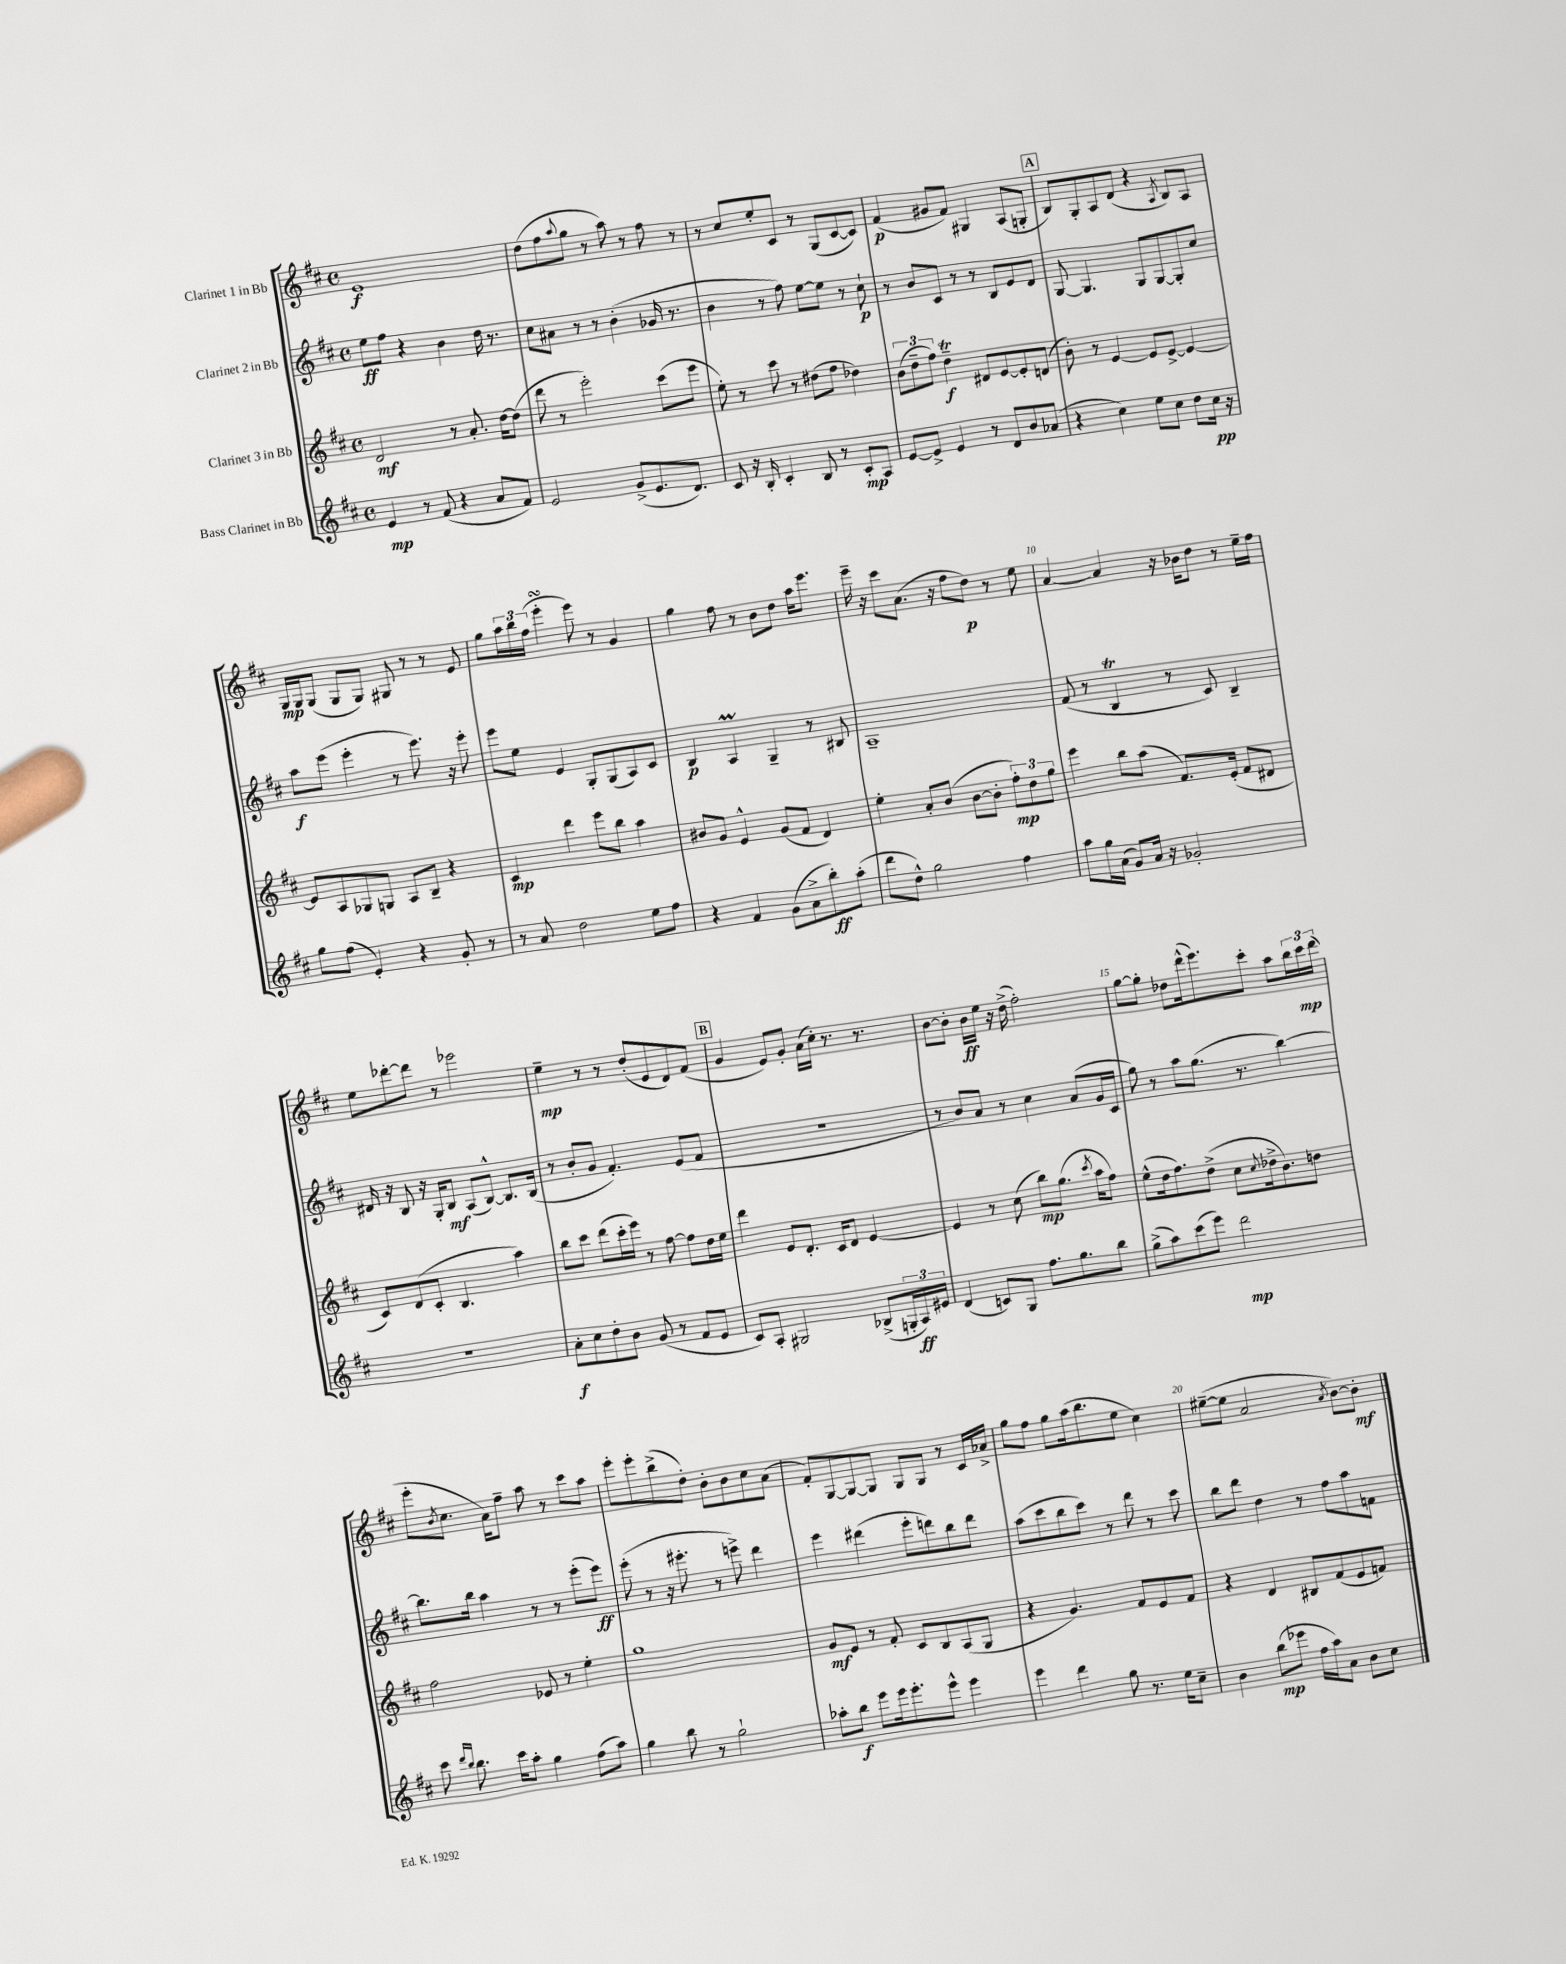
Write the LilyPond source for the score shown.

<<
\new StaffGroup <<
\new Staff = "s0" \with { instrumentName = "Clarinet 1 in Bb" } {
    \clef treble \key d \major \defaultTimeSignature \time 4/4
    e'1\f |
    d''8( fis''8 \appoggiatura { a''8 } g''8 r8 a''8) r8 fis''8 r8 |
    r8 cis''8 e''8-. cis'8 r8 g8( cis'8~ cis'8) |
    fis'4\p( gis'8 fis'8) gis4 a8( g8-. |
    \mark \markup { \box "A" } b8) g8-. a8 d'8( r4 \acciaccatura { a8 } b8) a8 |
    g16\mp g16 g8( g8 g8) gis8 r8 r8 e'8 |
    g''8 \tuplet 3/2 { a''16 b''16 fis''16( } e'''4-.\turn e'''8) r8 g'4 |
    g''4 fis''8 r8 b'8 d''8 a''16 e'''8. |
    e'''16-- r16 cis'''8 a'8.( r16 fis''8 d''8\p) r8 e''8 |
    a'4~ a'4 r16 bes'16 d''8 r8 e''16-- fis''16 |
    e''8 des'''8~-. des'''8 r8 ees'''2 |
    e''4--\mp r8 r8 d''8-.( e'8 d'8) fis'8( |
    \mark \markup { \box "B" } g'4 e'8) g'8-. a'16( cis''16-.) r8. r8. |
    b'8~ b'8-. b'16\ff e''16 r16 d''16->( fis''2-.) |
    g''8~ g''8-. des''8 d'''16-^( e'''8.) cis'''8-. a''8 \tuplet 3/2 { b''16 cis'''16\mp d'''16( } |
    e'''8-. \acciaccatura { b'8 } cis''8. a'16) fis''8-- a''8 r8 cis'''8 a''8 |
    e'''8-. e'''8-. b''8->( d''8-.) b'8-. b'8 cis''8 a'8( |
    fis'8-.) g8~ g8~ g8 g8 g8 r8 cis'16 aes'16-> |
    g''8 fis''8 g''8 a''16( b''8. e''8 cis''4) |
    eis''8~--( eis''8 a'2 \acciaccatura { a'8 } b'8~) b'8-.\mf \bar "|." |
}
\new Staff = "s1" \with { instrumentName = "Clarinet 2 in Bb" } {
    \clef treble \key d \major \defaultTimeSignature \time 4/4
    e''8\ff fis''8 r4 b'4 d''16 r8. |
    cis''8 ais'8 r8 r8 b'4-.( ges'16 r8. |
    b'4 r8 fis''8) e''8~ e''8 r8 cis''8-!\p |
    r8 b'8 cis'8 r8 r8 b8 e'8 d'8 |
    \mark \markup { \box "A" } g8~ g4. g8 g8~ g8-. cis''8 |
    a''8\f e'''8( e'''4-. r8 e'''8.) r16 e'''8-. |
    e'''8 e''8 e'4 g8-. g8( a8) cis'8 |
    b4\p a4\prall g4-- r8 bis8 |
    a1-- |
    fis'8( r8 b4\trill r8 cis'8) b4-- |
    dis'16 r16 b8 r16 g16-. b8\mf a8( b8~-^) b8. b16( |
    r8 b'8-. g'8 fis'4.-.) e'8( fis'8 |
    \mark \markup { \box "B" } r1 |
    r8 b'8) a'8 r8 cis''4 a'8( g'16 cis'16 |
    g''8) r8 a''8 g''8.( r8. b''4~) |
    b''8. b''16 a''4 r8 r8 e'''8-.( e'''8\ff) |
    e'''8-.( r8 r16 eis'''8.-. r8 e'''8->) d'''4 |
    e'''4 dis'''4( e'''8-. d'''8) b''8 d'''8 |
    a''8( cis'''8 b''8 cis'''8) r8 d'''8 r8 cis'''8 |
    b''8 d'''8 d''4 r8 fis''8 a''8 f'8 \bar "|." |
}
\new Staff = "s2" \with { instrumentName = "Clarinet 3 in Bb" } {
    \clef treble \key d \major \defaultTimeSignature \time 4/4
    d'2\mf r8 a'8.-. d''16~ d''8( |
    d'''8 r8 e'''2-.) cis'''8( e'''8 |
    e''8-.) r8 cis'''8 r8 dis''8( fis''8 des''4) |
    \tuplet 3/2 { b'8( d''8-- fis''8) } d''4--\trill\f dis'8 e'8~ e'8-. d'8( |
    \mark \markup { \box "A" } b'8-.) r8 e'4~ e'8 e'8~-> e'4~ |
    e'8 a8 ges8 g8 a8 b8-- r4 |
    cis'4\mp d'''4 e'''8 b''8 a''4 |
    bis'8 g'8 e'4-^ g'8( fis'8 d'4) |
    e''4-. a'8-. b'8( b'8~ b'8-. \tuplet 3/2 { fis''8-.\mp) d''8 g''8 } |
    e'''4 b''8 a''8( fis'8.) e'16-.( fis'8 dis'8 |
    cis'8) d'8( cis'8-. b4. a''4) |
    b''8 cis'''8 d'''8( cis'''16-. e'''16) r8 fis''8~ fis''8 d''16 e''16 |
    \mark \markup { \box "B" } d'''4 e'8 d'8.-. cis'16 d'8 e'4~ |
    e'4 r8 cis''8( b''8\mp) g''8.( \acciaccatura { cis'''8 } a''16 fis''8) |
    e''8-^( d''16 fis''8.) d''8->( cis''8 \appoggiatura { cis''8 } des''16-> b'8.) d''8 |
    fis''2 ees'8 r8 e''4-. |
    g''1 |
    g'8\mf e'8 r8 fis'8-. cis'8 b8 a8( g8 |
    r4 g'4.) fis'8 e'8 fis'8 |
    r4 d'4 bis8 fis'8( e'8 f'8) \bar "|." |
}
\new Staff = "s3" \with { instrumentName = "Bass Clarinet in Bb" } {
    \clef treble \key d \major \defaultTimeSignature \time 4/4
    e'4\mp r8 fis'8( r4 a'8 fis'8) |
    e'2 g'8->( e'8. d'8.) |
    cis'8 r16 b16-. cis'4-. b8 r8 cis'8-.\mp a8 |
    e'8~ e'8-> e'4 r8 d'8 b'8 aes'8( |
    \mark \markup { \box "A" } r4 cis''4) e''8 cis''8 d''8 cis''16\pp r16 |
    g''8 fis''8( e'4-.) r4 g'8-. r8 |
    r8 a'8 d''2 e''8 fis''8 |
    r4 fis'4 g'8( a'8-> b''8-.\ff) a''8-.( |
    d'''8 d''8-^) g''2 fis''4 |
    a''8 g''16 a'16( g'8) a'16 r16 ges'2-. |
    R1 |
    a'8-.\f cis''8 d''8-. b'8 g'8( r8 fis'8 e'8 |
    \mark \markup { \box "B" } cis'8) a8-. gis2 bes8->( \tuplet 3/2 { g16-. a16\ff) eis'16 } |
    d'4( c'8) g8 fis''8. g''8. b''8 |
    g''8->( a''8) cis'''8( e'''8) d'''2\mp |
    cis'''8 \grace { d'''16 b''16 } b''8. cis'''16 a''8-. g''4 fis''8( a''8) |
    g''4 b''8 r8 g''2-! |
    aes''8-. b''8\f e'''8 e'''16 e'''8.-. e'''8-^ e'''4 |
    e'''4 d'''4 g''8 r8. e''16 cis''8-- |
    b'4 b''8\mp( ees'''8 fis''16 a''16) a'8 b'8 cis''8 \bar "|." |
}
>>
>>
\layout { \context { \Score \override BarNumber.break-visibility = ##(#f #t #t) barNumberVisibility = #(every-nth-bar-number-visible 5) } }
